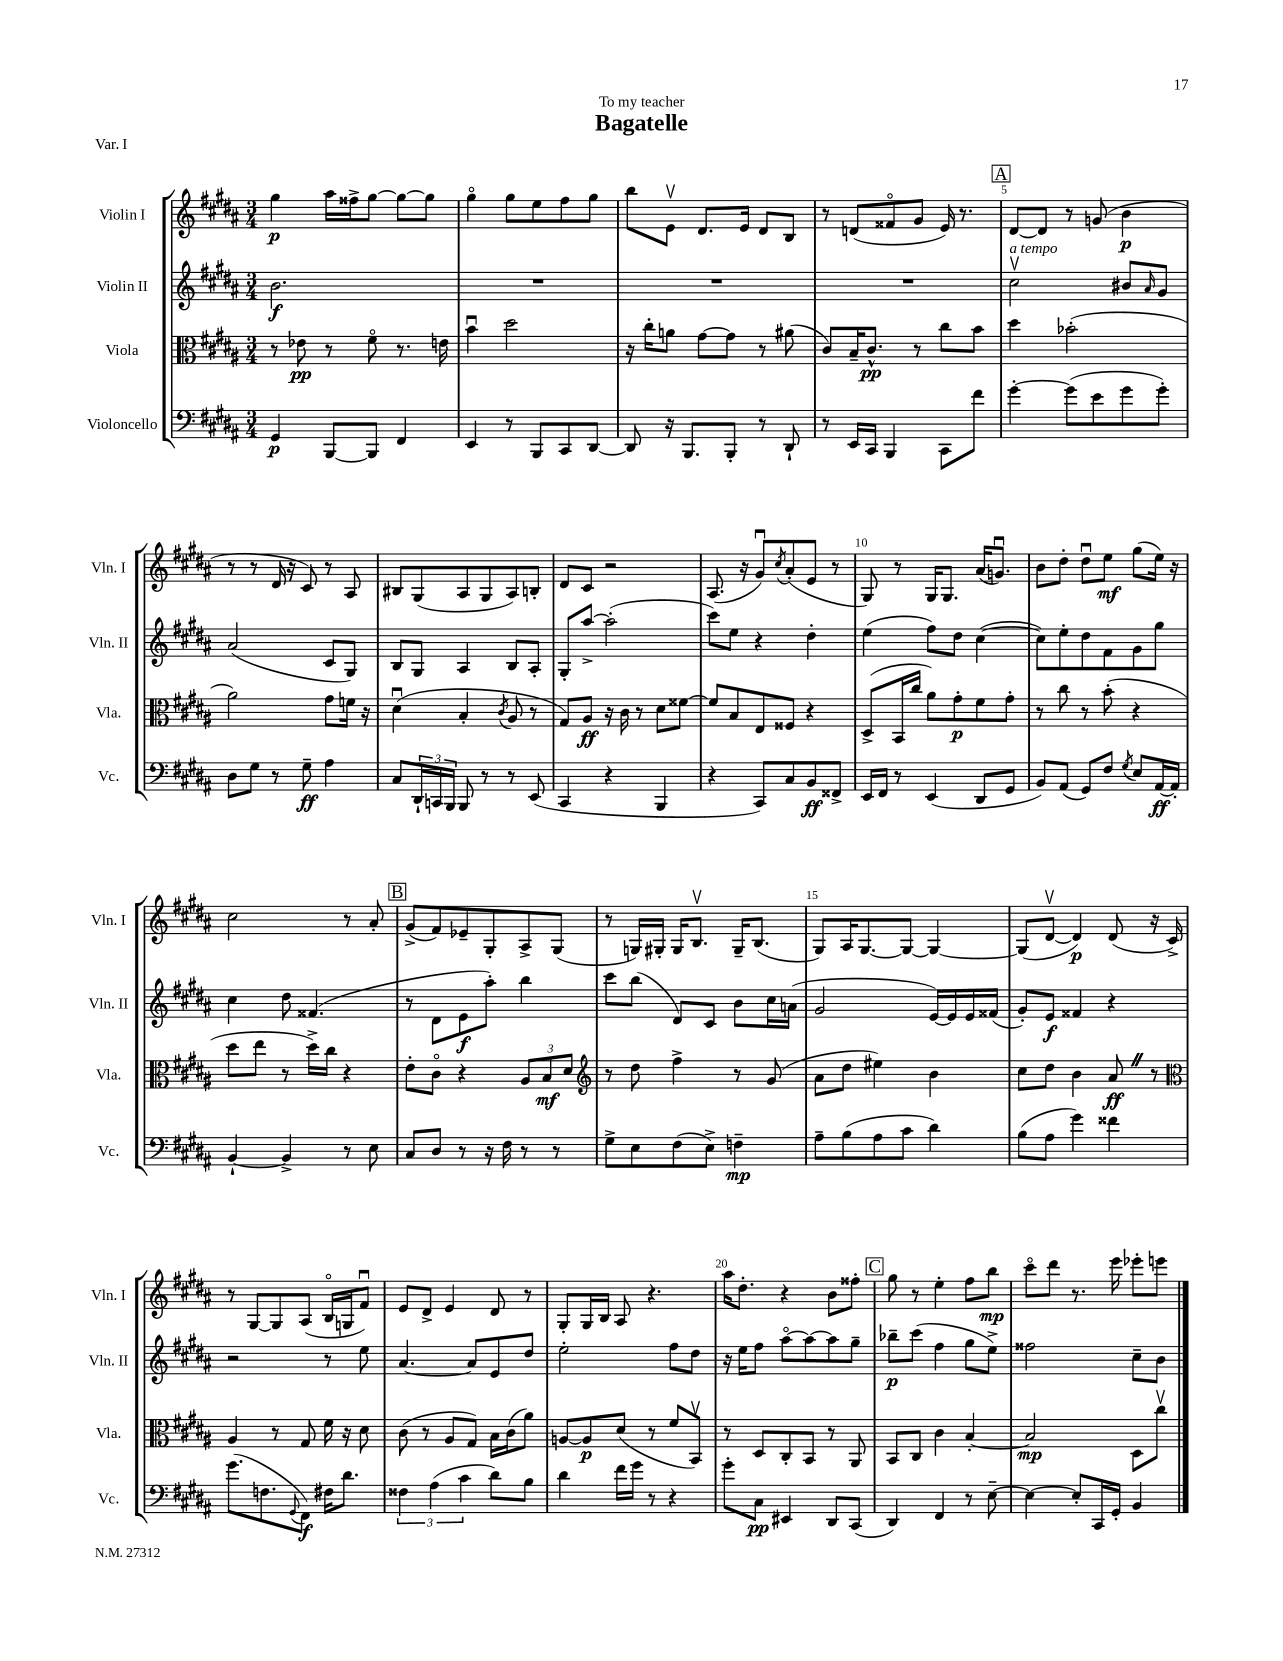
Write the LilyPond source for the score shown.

\header { title = "Bagatelle" dedication = "To my teacher" piece = "Var. I" }
<<
\new StaffGroup <<
\new Staff = "s0" \with { instrumentName = "Violin I" shortInstrumentName = "Vln. I" } {
    \clef treble \key b \major \numericTimeSignature \time 3/4
    gis''4\p ais''16 fisis''16-> gis''8~ gis''8~ gis''8 |
    gis''4\flageolet gis''8 e''8 fis''8 gis''8 |
    b''8 e'8\upbow dis'8. e'16 dis'8 b8 |
    r8 d'8( fisis'8\flageolet gis'8 e'16) r8. |
    \mark \markup { \box "A" } dis'8~ dis'8 r8 g'8( b'4\p |
    r8 r8 dis'16 r16 cis'8) r8 ais8 |
    bis8 gis8( ais8 gis8 ais8) b8-. |
    dis'8 cis'8 r2 |
    ais8.( r16 gis'8\downbow) \acciaccatura { cis''8 } ais'8-.( e'8 r8 |
    gis8) r8 gis16 gis8. ais'16( g'8.\downbow) |
    b'8 dis''8-. dis''8\downbow e''8\mf gis''8( e''16) r16 |
    cis''2 r8 ais'8-. |
    \mark \markup { \box "B" } gis'8->( fis'8) ees'8-- gis8-. ais8-> gis8( |
    r8 g16) gis16-. gis16 b8.\upbow gis16-- b8.( |
    gis8) ais16 gis8.~ gis8~ gis4~ |
    gis8( dis'8~\upbow dis'4\p) dis'8( r16 cis'16->) |
    r8 gis8~ gis8 ais8( b16\flageolet g16 fis'8\downbow) |
    e'8 dis'8-> e'4 dis'8 r8 |
    gis8-. gis16 b16 ais8 r4. |
    ais''16 dis''8.-. r4 b'8 fisis''8-. |
    \mark \markup { \box "C" } gis''8 r8 e''4-. fis''8 b''8\mp |
    cis'''8\flageolet dis'''8 r8. e'''16 ees'''8-. e'''8 \bar "|." |
}
\new Staff = "s1" \with { instrumentName = "Violin II" shortInstrumentName = "Vln. II" } {
    \clef treble \key b \major \numericTimeSignature \time 3/4
    b'2.\f |
    R2. |
    R2. |
    R2. |
    \mark \markup { \box "A" } cis''2\upbow^\markup { \italic "a tempo" } bis'8 \grace { ais'16 } gis'8 |
    ais'2( cis'8 gis8) |
    b8 gis8 ais4 b8 ais8-. |
    gis8-. ais''8~-> ais''2-.( |
    cis'''8) e''8 r4 dis''4-. |
    e''4( fis''8) dis''8 cis''4~( |
    cis''8) e''8-. dis''8 fis'8 gis'8 gis''8 |
    cis''4 dis''8 fisis'4.( |
    \mark \markup { \box "B" } r8 dis'8 e'8\f ais''8-.) b''4 |
    cis'''8 b''8( dis'8) cis'8 b'8 cis''16 a'16( |
    gis'2 e'16~) e'16 e'16 fisis'16( |
    gis'8-.) e'8\f fisis'4 r4 |
    r2 r8 e''8 |
    ais'4.~ ais'8 e'8 dis''8 |
    e''2-. fis''8 dis''8 |
    r16 e''16 fis''8 ais''8~\flageolet ais''8~ ais''8 gis''8-- |
    \mark \markup { \box "C" } bes''8--\p cis'''8( fis''4 gis''8 e''8->) |
    fisis''2 cis''8-- b'8 \bar "|." |
}
\new Staff = "s2" \with { instrumentName = "Viola" shortInstrumentName = "Vla." } {
    \clef alto \key b \major \numericTimeSignature \time 3/4
    r8 ees'8\pp r8 fis'8\flageolet r8. e'16 |
    b'4\downbow dis''2 |
    r16 cis''16-. a'8 gis'8~ gis'8 r8 ais'8( |
    cis'8) b16-- cis'8.-^\pp r8 cis''8 b'8 |
    \mark \markup { \box "A" } dis''4 bes'2-.( |
    ais'2) gis'8 f'16 r16 |
    dis'4\downbow( b4-. \acciaccatura { cis'8 } ais8 r8 |
    gis8) ais8\ff r16 cis'16 r8 dis'8 fisis'8~ |
    fisis'8 b8 e8 fisis8 r4 |
    dis8->( b,16 cis''16 ais'8) gis'8-.\p fis'8 gis'8-. |
    r8 cis''8 r8 b'8-.( r4 |
    dis''8 e''8 r8 dis''16->) cis''16 r4 |
    \mark \markup { \box "B" } e'8-. cis'8\flageolet r4 \tuplet 3/2 { ais8 b8\mf dis'8 } |
    \clef treble r8 dis''8 fis''4-> r8 gis'8( |
    ais'8 dis''8 eis''4) b'4 |
    cis''8 dis''8 b'4 ais'8\ff \once \override BreathingSign.text = \markup { \musicglyph "scripts.caesura.straight" } \breathe r8 |
    \clef alto ais4 r8 gis8 fis'16 r16 dis'8 |
    cis'8( r8 ais8 gis8) b16 cis'16( ais'8) |
    a8~ a8\p dis'8( r8 fis'8 b,8\upbow) |
    r8 dis8 cis8-. b,8 r8 ais,8 |
    \mark \markup { \box "C" } b,8 cis8 cis'4 b4~-. |
    b2\mp dis8 cis''8\upbow \bar "|." |
}
\new Staff = "s3" \with { instrumentName = "Violoncello" shortInstrumentName = "Vc." } {
    \clef bass \key b \major \numericTimeSignature \time 3/4
    gis,4\p b,,8~ b,,8 fis,4 |
    e,4 r8 b,,8 cis,8 dis,8~ |
    dis,8 r16 b,,8. b,,8-. r8 dis,8-! |
    r8 e,16 cis,16 b,,4 cis,8 fis'8 |
    \mark \markup { \box "A" } gis'4~-. gis'8( e'8 gis'8 gis'8-.) |
    dis8 gis8 r8 gis8--\ff ais4 |
    cis8 \tuplet 3/2 { dis,16-! c,16 b,,16 } b,,8 r8 r8 e,8( |
    cis,4 r4 b,,4 |
    r4 cis,8) cis8 b,8\ff fisis,8-> |
    e,16 fis,16 r8 e,4( dis,8 gis,8 |
    b,8) ais,8( gis,8) fis8 \acciaccatura { gis8 } e8 ais,16~\ff ais,16-. |
    b,4~-! b,4-> r8 e8 |
    \mark \markup { \box "B" } cis8 dis8 r8 r16 fis16 r8 r8 |
    gis8-> e8 fis8( e8->) f4--\mp |
    ais8-- b8( ais8 cis'8 dis'4) |
    b8( ais8 gis'4) fisis'4 |
    gis'8.( f8. \appoggiatura { gis,8 } fis,8\f) fis16 dis'8. |
    \tuplet 3/2 { fisis4 ais4( cis'4 } dis'8) b8 |
    dis'4 fis'16 gis'16 r8 r4 |
    gis'8-. cis8\pp eis,4 dis,8 cis,8( |
    \mark \markup { \box "C" } dis,4) fis,4 r8 e8~-- |
    e4~ e8-. cis,16 gis,16-. b,4 \bar "|." |
}
>>
>>
\layout { \context { \Score \override BarNumber.break-visibility = ##(#f #t #t) barNumberVisibility = #(every-nth-bar-number-visible 5) } }
